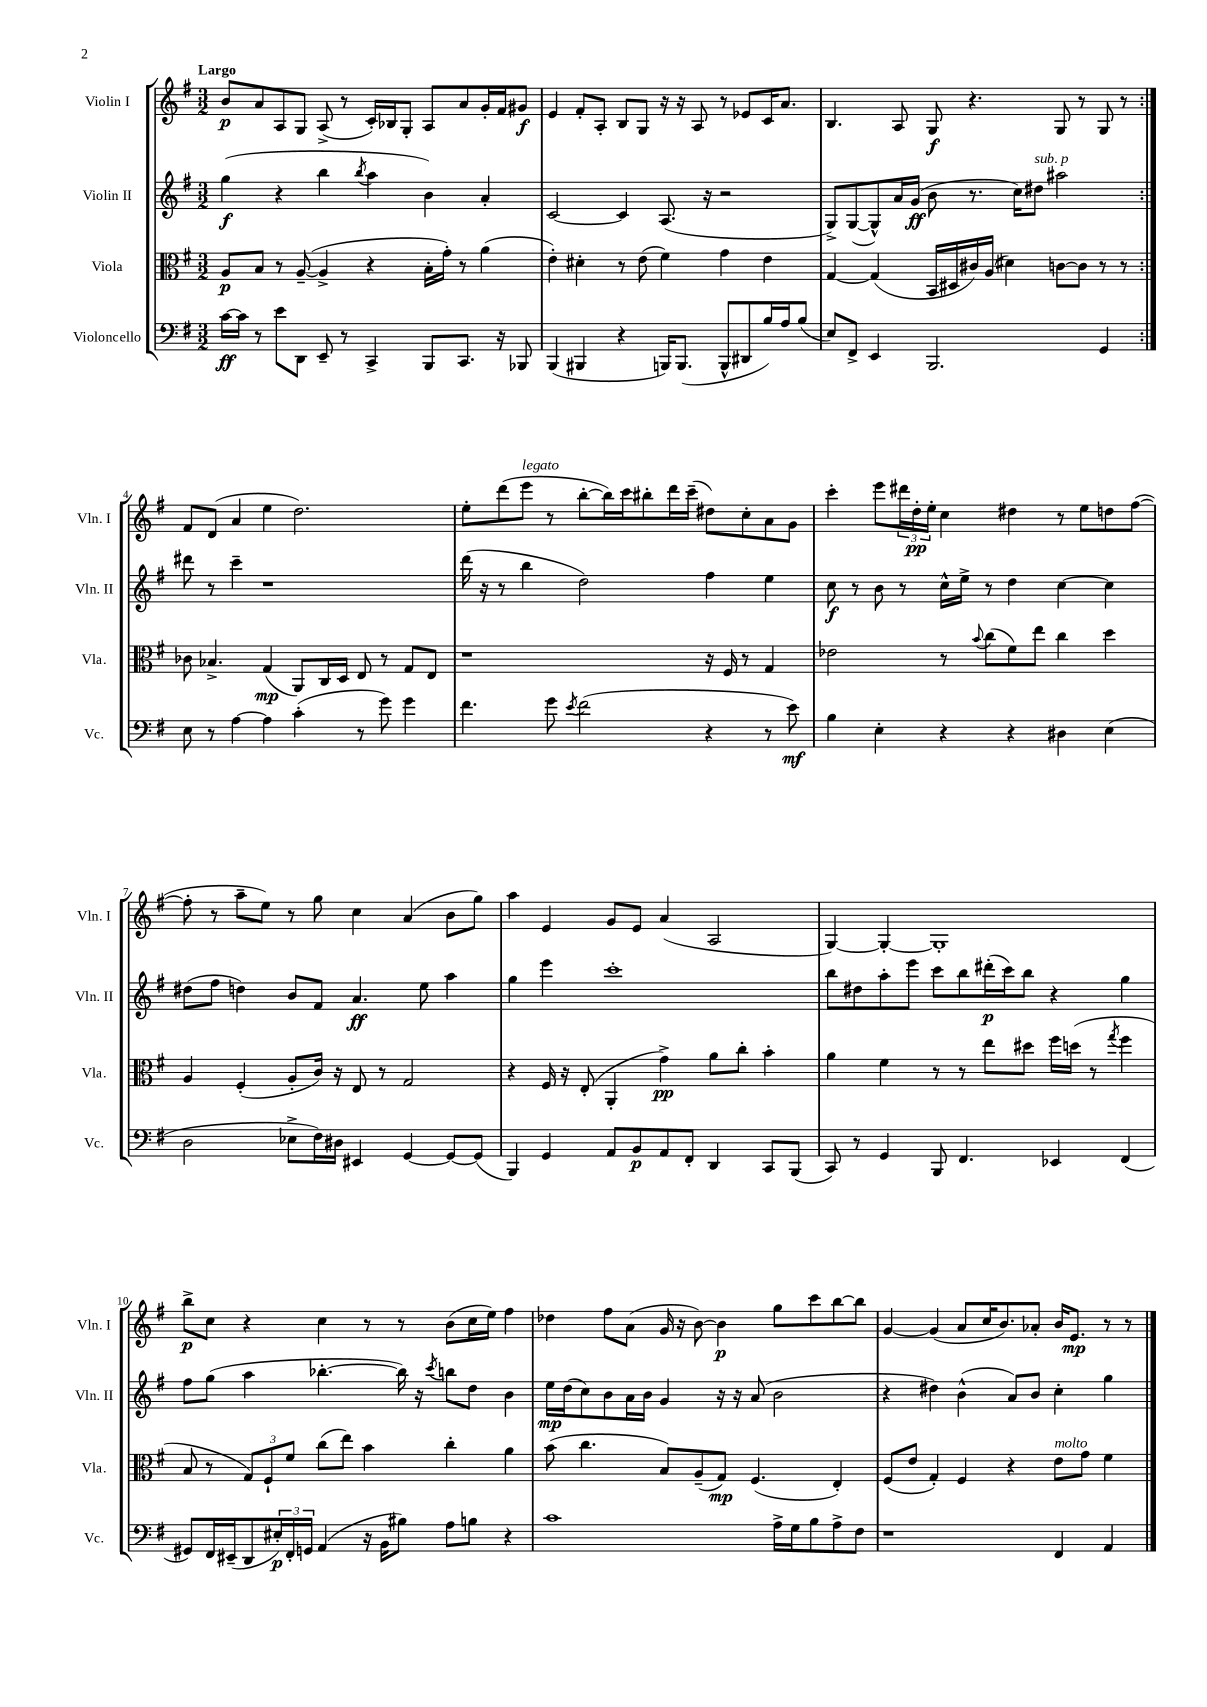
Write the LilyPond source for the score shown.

<<
\new StaffGroup <<
\new Staff = "s0" \with { instrumentName = "Violin I" shortInstrumentName = "Vln. I" } {
    \clef treble \key g \major \numericTimeSignature \time 3/2 \tempo "Largo"
    \repeat volta 2 { b'8\p a'8 a8 g8 a8->( r8 c'16-.) bes16 g8-. a8 a'8 g'16-. fis'16 gis'8\f |
    e'4 fis'8-. a8-. b8 g8 r16 r16 a8 r8 ees'8 c'16 a'8. |
    b4. a8 g8\f r4. g8 r8 g8 r8 | }
    fis'8 d'8( a'4 e''4 d''2.) |
    e''8-. d'''8( e'''8^\markup { \italic "legato" } r8 b''8~-. b''16) c'''16 bis''8-. d'''16 c'''16--( dis''8) c''8-. a'8 g'8 |
    c'''4-. e'''8 \tuplet 3/2 { dis'''16 d''16-.\pp e''16-. } c''4 dis''4 r8 e''8 d''8 fis''8~( |
    fis''8-. r8 a''8-- e''8) r8 g''8 c''4 a'4( b'8 g''8) |
    a''4 e'4 g'8 e'8 a'4( a2 |
    g4~) g4~-. g1-. |
    b''8->\p c''8 r4 c''4 r8 r8 b'8( c''16 e''16) fis''4 |
    des''4 fis''8 a'8( g'16 r16 b'8~) b'4\p g''8 c'''8 b''8~ b''8 |
    g'4~ g'4( a'8 c''16 b'8.) aes'8-. b'16 e'8.\mp r8 r8 \bar "|." |
}
\new Staff = "s1" \with { instrumentName = "Violin II" shortInstrumentName = "Vln. II" } {
    \clef treble \key g \major \numericTimeSignature \time 3/2
    \repeat volta 2 { g''4\f( r4 b''4 \acciaccatura { b''8 } a''4 b'4) a'4-. |
    c'2~ c'4 a8.( r16 r2 |
    g8->) g8~( g8-^) a'16 g'16\ff( b'8 r8. c''16) dis''8^\markup { \italic "sub. p" } ais''2 | }
    dis'''8 r8 c'''4-- r1 |
    d'''16( r16 r8 b''4 d''2) fis''4 e''4 |
    c''8\f r8 b'8 r8 c''16-^ e''16-> r8 d''4 c''4~ c''4 |
    dis''8( fis''8 d''4) b'8 fis'8 a'4.\ff e''8 a''4 |
    g''4 e'''4 c'''1-. |
    b''8 dis''8 a''8-. e'''8 c'''8 b''8 dis'''16-.\p( c'''16) b''8 r4 g''4 |
    fis''8 g''8( a''4 bes''4.~-. bes''16) r16 \acciaccatura { c'''8 } b''8 d''8 b'4 |
    e''16\mp d''16( c''8) b'8 a'16 b'16 g'4 r16 r16 a'8( b'2 |
    r4 dis''4) b'4-^( a'8) b'8 c''4-. g''4 \bar "|." |
}
\new Staff = "s2" \with { instrumentName = "Viola" shortInstrumentName = "Vla." } {
    \clef alto \key g \major \numericTimeSignature \time 3/2
    \repeat volta 2 { a8\p b8 r8 a8~--( a4-> r4 b16-. g'16-.) r8 a'4( |
    e'4-.) dis'4-. r8 e'8( fis'4) g'4 e'4 |
    g4~ g4( b,16 dis16 cis'16) a16( dis'4) c'8~ c'8 r8 r8 | }
    ces'8 bes4.-> g4\mp( a,8) c16 d16 e8 r8 g8 e8 |
    r1 r16 fis16 r8 g4 |
    ees'2 r8 \appoggiatura { b'8 } c''8( fis'8) e''8 c''4 d''4 |
    a4 fis4-.( a8-. c'16) r16 e8 r8 g2 |
    r4 fis16 r16 e8-.( a,4-. g'4->\pp) a'8 c''8-. b'4-. |
    a'4 fis'4 r8 r8 e''8 dis''8 fis''16 d''16( r8 \acciaccatura { g''8 } fis''4 |
    b8 r8 \tuplet 3/2 { g8) fis8-! fis'8 } c''8( e''8) b'4 c''4-. a'4 |
    b'8( c''4. b8) a8--( g8\mp) fis4.( e4-.) |
    fis8( e'8 g4-.) fis4 r4 e'8^\markup { \italic "molto" } g'8 fis'4 \bar "|." |
}
\new Staff = "s3" \with { instrumentName = "Violoncello" shortInstrumentName = "Vc." } {
    \clef bass \key g \major \numericTimeSignature \time 3/2
    \repeat volta 2 { c'16~\ff c'16 r8 e'8 d,8 e,8-- r8 c,4-> b,,8 c,8. r16 bes,,8 |
    b,,4( bis,,4 r4 b,,16) b,,8.( b,,8-^ dis,8 b16) a16 b8( |
    e8) fis,8-> e,4 b,,2. g,4 | }
    e8 r8 a4~ a4 c'4-.( r8 g'8) g'4 |
    fis'4. g'8 \acciaccatura { e'8 } fis'2( r4 r8 e'8\mf) |
    b4 e4-. r4 r4 dis4 e4( |
    d2 ees8-> fis16) dis16 eis,4 g,4~ g,8~ g,8( |
    b,,4) g,4 a,8 b,8\p a,8 fis,8-. d,4 c,8 b,,8( |
    c,8) r8 g,4 b,,8 fis,4. ees,4 fis,4( |
    gis,8) fis,16 eis,16--( d,8 \tuplet 3/2 { eis16-.\p) fis,16-. g,16 } a,4( r16 b,16 bis8) a8 b8 r4 |
    c'1 a16-> g16 b8 a8-> fis8 |
    r1 fis,4 a,4 \bar "|." |
}
>>
>>
